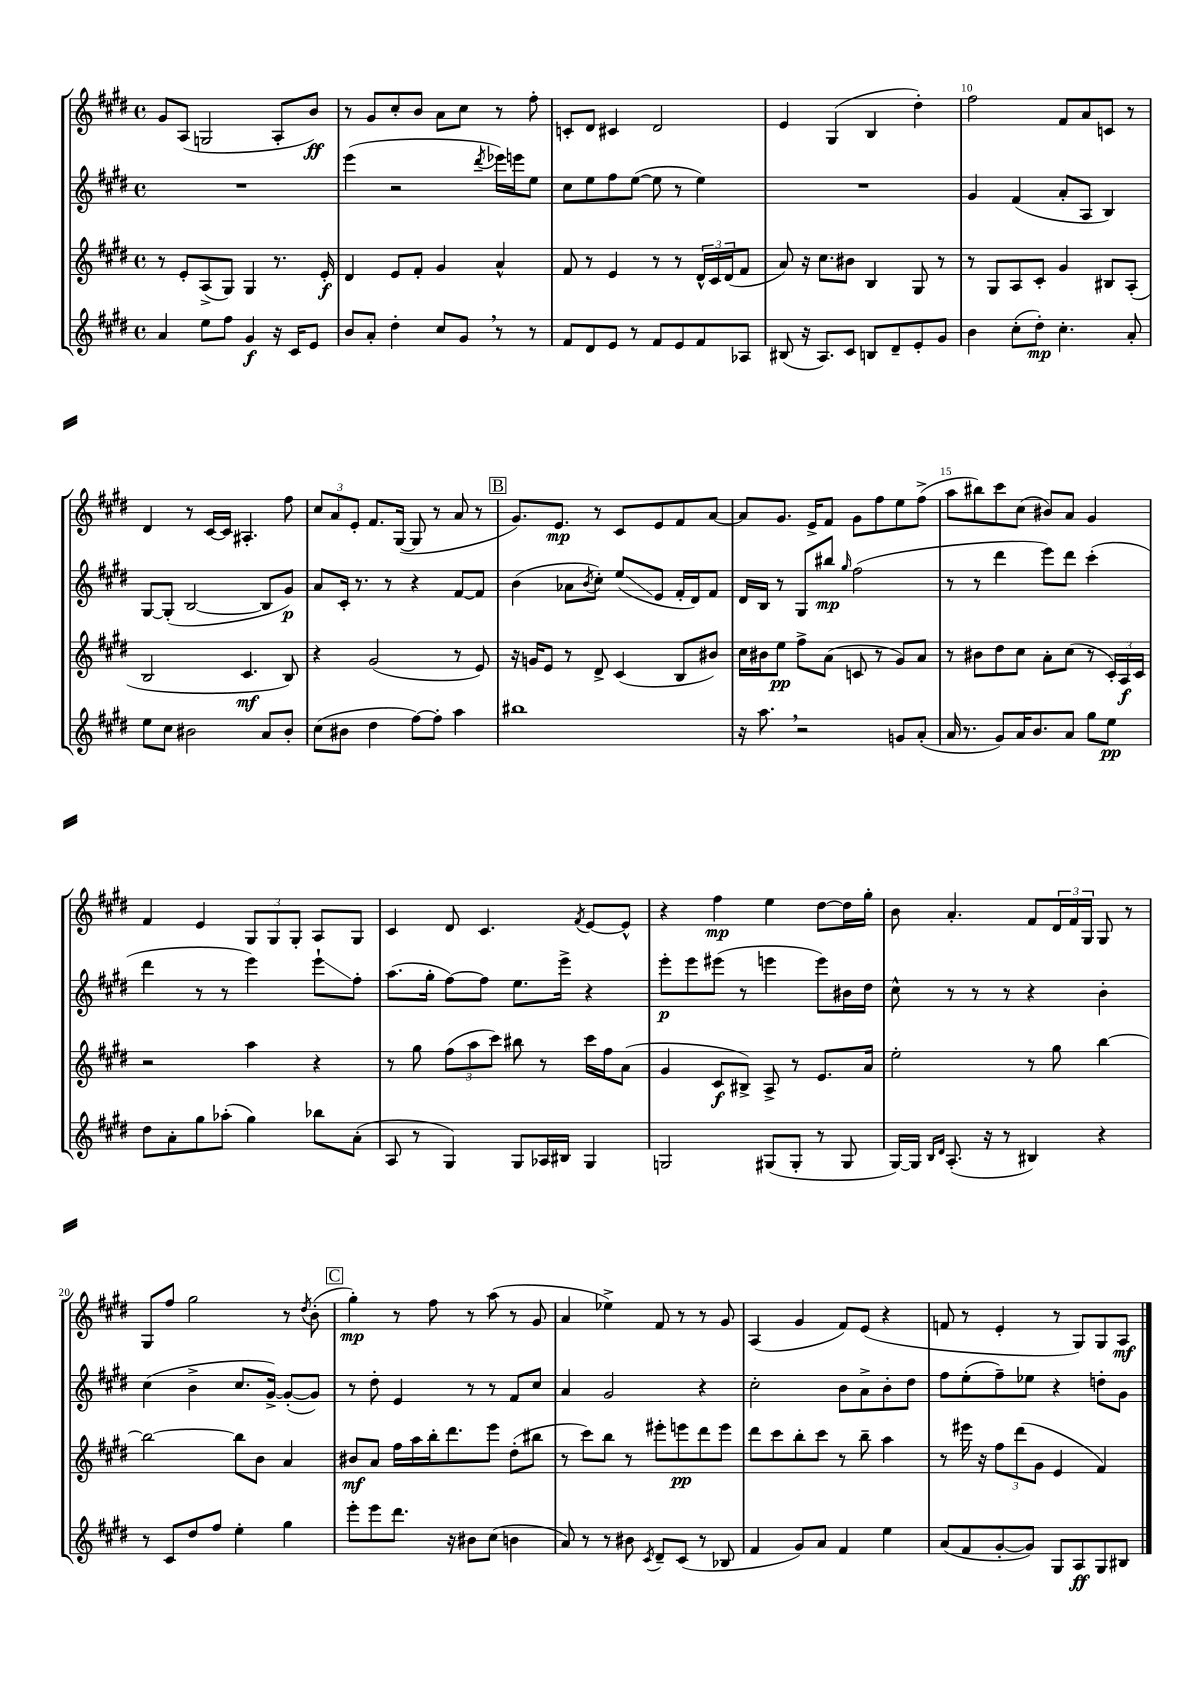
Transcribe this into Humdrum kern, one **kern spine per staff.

**kern	**kern	**kern	**kern
*staff4	*staff3	*staff2	*staff1
*clefG2	*clefG2	*clefG2	*clefG2
*k[f#c#g#d#]	*k[f#c#g#d#]	*k[f#c#g#d#]	*k[f#c#g#d#]
*M4/4	*M4/4	*M4/4	*M4/4
*met(c)	*met(c)	*met(c)	*met(c)
4a	8r	1r	8g#
.	8e'	.	(8A
8ee	(8A^	.	2G
8ff#	8G#)	.	.
4g#	4G#	.	.
16r	8.r	.	8A'
16c#	.	.	.
8e	.	.	8b)
.	16e'	.	.
=	=	=	=
8b	4d#	(4eee	8r
8a'	.	.	8g#
4dd#'	8e	2r	8cc#'
.	8f#'	.	8b
8cc#	4g#	.	8a
8g#	.	.	8cc#
.	.	8qddd#	.
8r	4a^^	16eee-)	8r
.	.	16eee	.
8r	.	8ee	8ff#'
=	=	=	=
8f#	8f#	8cc#	8c'
8d#	8r	8ee	8d#
8e	4e	8ff#	4c#
8r	.	([8ee	.
8f#	8r	8ee]	2d#
8e	8r	8r	.
8f#	24d#^^	4ee)	.
.	24c#	.	.
.	(24d#	.	.
8A-	8f#	.	.
=	=	=	=
(8B#	8a)	1r	4e
16r	16r	.	.
8.A)	8.cc#	.	.
.	.	.	(4G#
8c#	8b#	.	.
8B	4B	.	4B
8d#~	.	.	.
8e'	8G#	.	4dd#')
8g#	8r	.	.
=	=	=	=
4b	8r	4g#	2ff#
.	8G#	.	.
(8cc#'	8A	(4f#	.
8dd#')	8c#'	.	.
4.cc#'	4g#	8a'	8f#
.	.	8A	8a
.	8B#	4B)	8c
8a'	(8A'	.	8r
=	=	=	=
8ee	2B	[8G#	4d#
8cc#	.	(8G#']	.
2b#	.	[2B	8r
.	.	.	[16c#
.	.	.	16c#]
.	4.c#	.	4.A#'
8a	.	8B]	.
8b#'	8B)	8g#)	8ff#
=	=	=	=
(8cc#	4r	8a	12cc#
.	.	.	12a
8b#	.	16c#'	.
.	.	.	12e'
.	.	8.r	.
4dd#	(2g#	.	8.f#
.	.	8r	.
.	.	.	([16G#
[8ff#)	.	4r	8G#]
8ff#']	.	.	8r
4aa	8r	[8f#	8a
.	8e)	8f#]	8r
=	=	=	=
1bb#	16r	(4b	8.g#)
.	16g	.	.
.	8e	.	.
.	.	.	8.e
.	8r	8a-	.
.	.	8qb	.
.	8d#^	8cc#')	8r
.	(4c#	(8ee	8c#
.	.	8e	8e
.	8B	16f#'	8f#
.	.	16d#)	.
.	8b#)	8f#	[8a
=	=	=	=
16r	16cc#	16d#	8a]
8.aa	16b#	16B	.
.	8ee	8r	8.g#
2r	8ff#^	8G#	.
.	.	.	16e^
.	(8a	8bb#	8f#
.	.	16qqgg#	.
.	8c	(2ff#	8g#
.	8r	.	8ff#
8g	8g#)	.	8ee
(8a'	8a	.	(8ff#^
=	=	=	=
16a	8r	8r	8aa
8.r	.	.	.
.	8b#	8r	8bb#)
8g#)	8dd#	4ddd#	8ccc#
16a	8cc#	.	(8cc#
8.b	.	.	.
.	8a'	8eee)	8b#)
8a	(8cc#	8ddd#	8a
8gg#	8r	(4ccc#'	4g#
8ee	24c#')	.	.
.	24A	.	.
.	24c#	.	.
=	=	=	=
8dd#	2r	4ddd#	4f#
8a'	.	.	.
8gg#	.	8r	4e
(8aa-'	.	8r	.
4gg#)	4aa	4eee)	12G#
.	.	.	12G#
.	.	.	12G#'
8bb-	4r	8eee`	8A
(8a'	.	8ff#'	8G#
=	=	=	=
8A	8r	(8.aa	4c#
8r	8gg#	.	.
.	.	16gg#'	.
4G#)	(12ff#	[8ff#)	8d#
.	12aa	.	.
.	.	8ff#]	4.c#
.	12ccc#)	.	.
8G#	8bb#	8.ee	.
16A-	8r	.	.
16B#	.	16eee^	.
.	.	.	8qf#
4G#	16ccc#	4r	[8e
.	16ff#	.	.
.	(8a	.	8e^^]
=	=	=	=
2G	4g#	8eee'	4r
.	.	8eee	.
.	8c#	(8eee#	4ff#
.	8B#^)	8r	.
(8G#	8A^	4eee	4ee
8G#'	8r	.	.
8r	8.e	8eee)	[8dd#
8G#	.	16b#	16dd#]
.	16a	16dd#	16gg#'
=	=	=	=
[16G#)	2ee'	8cc#^^	8b
16G#]	.	.	.
16qqB	.	.	.
16qqd#	.	.	.
(8.A'	.	8r	4.a'
.	.	8r	.
16r	.	.	.
8r	.	8r	.
4B#)	8r	4r	8f#
.	8gg#	.	24d#
.	.	.	24f#
.	.	.	24G#
4r	[4bb	4b'	8G#
.	.	.	8r
=	=	=	=
8r	2bb_	(4cc#	8G#
8c#	.	.	8ff#
8dd#	.	4b^	2gg#
8ff#	.	.	.
4ee'	8bb]	8.cc#	.
.	8b	.	.
.	.	[16g#^)	.
4gg#	4a	(8g#'_	8r
.	.	.	8qdd#
.	.	8g#])	(8b'
=	=	=	=
8eee'	8b#	8r	4gg#')
8eee	8a	8dd#'	.
8.ddd#	16ff#	4e	8r
.	16aa	.	.
.	16bb'	.	8ff#
16r	8.ddd#	.	.
8b#	.	8r	8r
(8cc#	8eee	8r	(8aa
4b	(8dd#'	8f#	8r
.	8bb#	8cc#	8g#
=	=	=	=
8a)	8r	4a	4a
8r	8ccc#)	.	.
8r	8bb	2g#	4ee-^)
8b#	8r	.	.
8qc#	.	.	.
8d#~	8eee#'	.	8f#
(8c#	8eee	.	8r
8r	8ddd#	4r	8r
8B-	8eee	.	8g#
=	=	=	=
4f#	8ddd#	2cc#'	(4A
.	8ccc#	.	.
8g#)	8bb'	.	4g#
8a	8ccc#	.	.
4f#	8r	8b	8f#)
.	8bb~	8a^	(8e
4ee	4aa	8b'	4r
.	.	8dd#	.
=	=	=	=
(8a	8r	8ff#	8f
8f#	16eee#	(8ee'	8r
.	16r	.	.
[8g#'	12ff#	8ff#~)	4e'
.	(12ddd#	.	.
8g#])	.	8ee-	.
.	12g#	.	.
8G#	4e	4r	8r
8A	.	.	8G#)
8G#	4f#)	8dd'	8G#
8B#	.	8g#	8A
==	==	==	==
*-	*-	*-	*-
